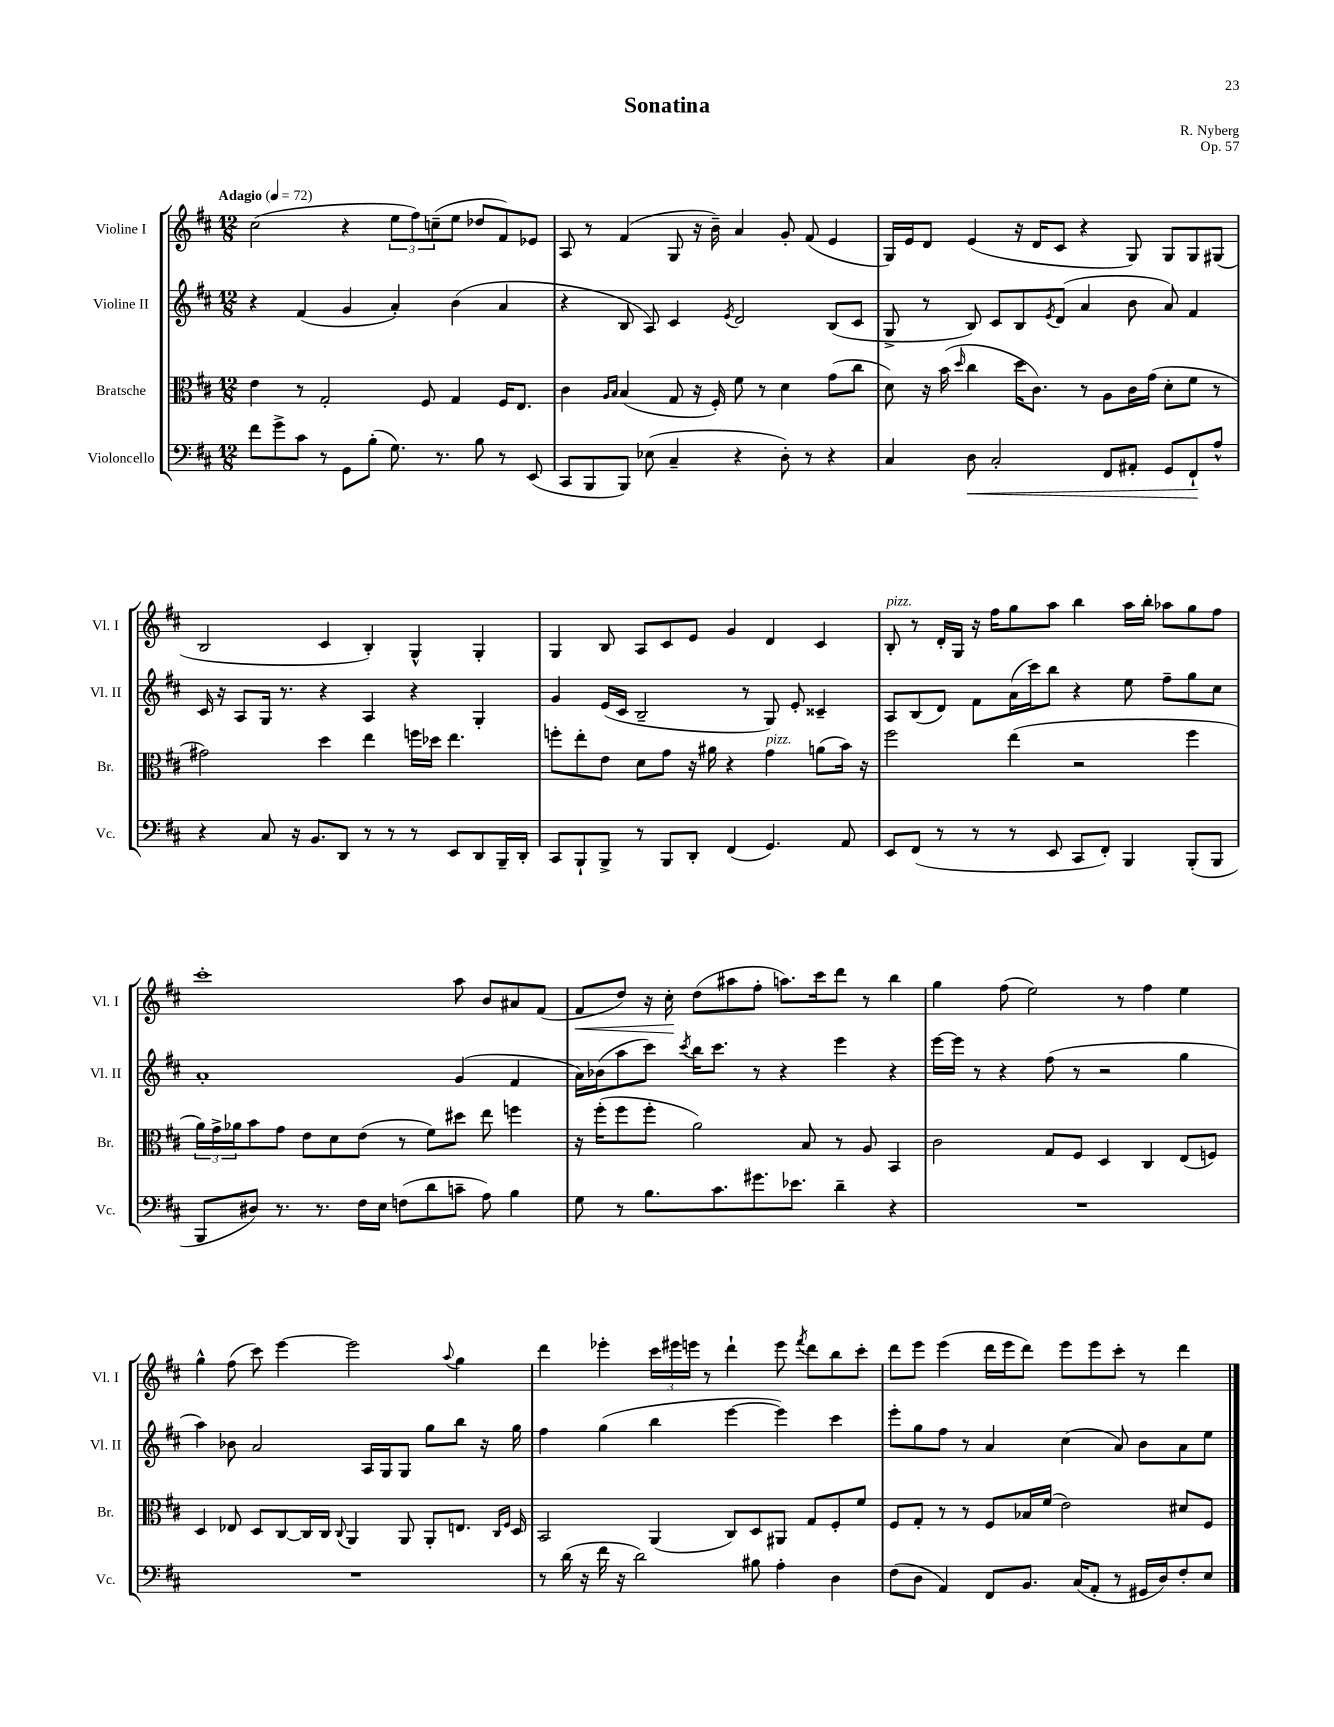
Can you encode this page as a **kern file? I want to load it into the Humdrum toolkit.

**kern	**kern	**kern	**kern
*staff4	*staff3	*staff2	*staff1
*clefF4	*clefC3	*clefG2	*clefG2
*k[f#c#]	*k[f#c#]	*k[f#c#]	*k[f#c#]
*M12/8	*M12/8	*M12/8	*M12/8
*MM72	*MM72	*MM72	*MM72
8f#\L	4e\	4r	(2cc#\
8g^\	.	.	.
8c#\J	8r	(4f#/	.
8r	2G'/	.	.
8GG\L	.	4g/	4r
(8B'\J	.	.	.
8.G\)	.	4a'/)	12ee\L
.	.	.	12ff#\)
.	8F#/	.	.
.	.	.	(12cc~\
8.r	.	.	.
.	4G/	(4b\	8ee\J
8B\	.	.	8dd-/L
8r	16F#/LK	4a/	8f#/)
.	8.E/J	.	.
(8EE/	.	.	8e-/J
=	=	=	=
8CC#/L	4c#\	4r	8A/
8BBB/	.	.	8r
.	16qqA/LL	.	.
.	16qqB/JJ	.	.
8BBB/J)	(4B/	8B/	(4f#/
(8E-\	.	8A/)	.
4C#~/	8G/	4c#/	8G/
.	16r	.	16r
.	16F#'/)	.	16b~\)
.	.	8qe/	.
4r	8f#\	2d/	4a/
.	8r	.	.
8D'\)	4d\	.	8g'/
8r	.	.	(8f#/
4r	(8g\L	(8B/L	4e/
.	8cc#\J	8c#/J	.
=	=	=	=
4C#/	8d\)	8G^/	16G/LL)
.	.	.	16e/J
.	16r	8r	8d/J
.	(16b\	.	.
.	16qqdd/	.	.
8D\	4cc#\	8B/)	(4e/
2C#'/	.	8c#/L	.
.	16dd\LK	8B/	16r
.	8.c#\J)	.	16d/LK
.	.	8qe/	.
.	.	(8d/J	8c#/J
.	8r	4a/	4r
8FF#/L	8A\L	.	.
8AA#'/J	16c#\L	8b\	8G/)
.	(16g\JJ	.	.
8GG/L	8d'\L	8a/)	8G/L
8FF#`/	8f#\J	4f#/	8G/
8A^^/J	8r	.	(8G#/J
=	=	=	=
4r	2g#\)	16c#/	2B/
.	.	16r	.
.	.	8A/L	.
8C#/	.	16G/Jk	.
.	.	8.r	.
16r	.	.	.
8.BB/L	.	.	.
.	4dd\	4r	4c#/
8DD/J	.	.	.
8r	4ee\	4A/	4B'/)
8r	.	.	.
8r	16ff\LL	4r	4G^^/
.	16dd-\JJ	.	.
8EE/L	4.ee\	.	.
8DD/	.	4G'/	4G'/
16BBB~/L	.	.	.
16DD'/JJ	.	.	.
=	=	=	=
8CC#/L	8ff'\L	4g/	4G/
8BBB`/	8ee'\	.	.
8BBB^/J	8e\J	(16e/LL	8B/
.	.	16c#/JJ	.
8r	8d\L	2B~/	8A/L
8BBB/L	8g\J	.	8c#/
8DD'/J	16r	.	8e/J
.	16a#\	.	.
(4FF#/	4r	.	4g/
.	.	8r	.
4.GG/)	4g\	8G/)	4d/
.	.	8e'/	.
.	(8a\L	4c##~/	4c#/
8AA/	16b\Jk)	.	.
.	16r	.	.
=	=	=	=
8EE/L	2ff#\	8A/L	8B'/
(8FF#/J	.	(8B/	8r
8r	.	8d/J)	16d'/LL
.	.	.	16G/JJ
8r	.	8f#\L	16r
.	.	.	16ff#\LK
8r	(4ee\	(16a\L	8gg\
.	.	16ccc#\J)	.
8EE/	.	8bb\J	8aa\J
8CC#/L	2r	4r	4bb\
8FF#'/J)	.	.	.
4BBB/	.	8ee\	16aa\LL
.	.	.	16bb'\JJ
.	.	8ff#~\L	8aa-\L
(8BBB'/L	4ff#\	8gg\	8gg\
8BBB/J	.	8cc#\J	8ff#\J
=	=	=	=
8BBB/L	24a\LL)	1a'	1ccc#'
.	24g^\	.	.
.	24a-\J	.	.
8D#/J)	8b\	.	.
8.r	8g\J	.	.
.	8e\L	.	.
8.r	.	.	.
.	8d\	.	.
16F#\LL	(8e\J	.	.
16E\JJ	.	.	.
(8F\L	8r	.	.
8d\	8f#\L)	.	.
8c~\J	8dd#\J	(4g/	8aa\
8A\)	8ee\	.	8b/L
4B\	4ff\	4f#/	8a#/
.	.	.	(8f#/J
=	=	=	=
8G\	16r	16a\LL)	8f#/L
.	(16ff#'\LK	(16b-\J	.
8r	8ff#\	8aa\	8dd/J)
8.B\L	8ff#'\J	8ccc#\J)	16r
.	.	.	16cc#'\
.	.	8qccc#/	.
.	2a\)	16bb\LK	(8dd\L
8.c#\	.	8.ccc#\J	.
.	.	.	8aa#\
8.g#\	.	8r	8ff#'\J
.	.	4r	8.aa\L)
8.e-\J	.	.	.
.	8B/	.	.
.	.	.	16ccc#\k
4d~\	8r	4eee\	8ddd\J
.	8A/	.	8r
4r	4BB/	4r	4bb\
=	=	=	=
1.r	2c#\	[16eee\LL	4gg\
.	.	16eee\]JJ	.
.	.	8r	.
.	.	4r	(8ff#\
.	.	.	2ee\)
.	8G/L	(8ff#\	.
.	8F#/J	8r	.
.	4D/	2r	.
.	.	.	8r
.	4C#/	.	4ff#\
.	(8E/L	4gg\	4ee\
.	8F/J)	.	.
=	=	=	=
1.r	4D/	4aa\)	4gg^^\
.	8E-/	8b-\	(8ff#\
.	8D/L	2a/	8ccc#\)
.	[8C#/	.	[4eee\
.	16C#/]L	.	.
.	16C#/JJ	.	.
.	8qqC#/	.	.
.	4AA/	.	2eee\]
.	.	16A/LL	.
.	.	16G/J	.
.	8AA/	8G/J	.
.	8AA'/L	8gg\L	.
.	.	.	8qqaa/
.	8.E/J	8bb\J	4gg\
.	.	16r	.
.	16qqC#/LL	.	.
.	16qqF#/JJ	.	.
.	16D/	16gg\	.
=	=	=	=
8r	2BB/	4ff#\	4ddd\
(16d\	.	.	.
16r	.	.	.
16f#\	.	(4gg\	4eee-'\
16r	.	.	.
2d\)	.	.	.
.	(4AA/	4bb\	24ccc#\LL
.	.	.	24eee#\
.	.	.	24eee\JJ
.	.	.	8r
.	8C#/L)	[4eee\	4ddd`\
8B#\	8D/	.	.
4A'\	8AA#/J	4eee\])	8eee\
.	.	.	8qfff#/
.	8G/L	.	8ddd\L
4D\	8F#'/	4ccc#\	8bb\
.	8f#/J	.	8ccc#'\J
=	=	=	=
(8F#\L	8F#/L	8eee'\L	8ddd\L
8D\J	8G'/J	8gg\	8eee\J
4AA/)	8r	8ff#\J	(4eee\
.	8r	8r	.
8FF#/L	8F#/L	4a/	16ddd\LL
.	.	.	16eee\J
8.BB/J	16B-/L	.	8ddd\J)
.	(16f#/JJ	.	.
.	2e\)	(4cc#\	8eee\L
(16C#/LK	.	.	.
8AA'/J	.	.	8eee\
8r	.	8a/)	8ccc#'\J
16GG#/LL	.	8b\L	8r
16D/J)	.	.	.
8F#'/	8d#/L	8a\	4ddd\
8E/J	8F#/J	8ee\J	.
==	==	==	==
*-	*-	*-	*-
